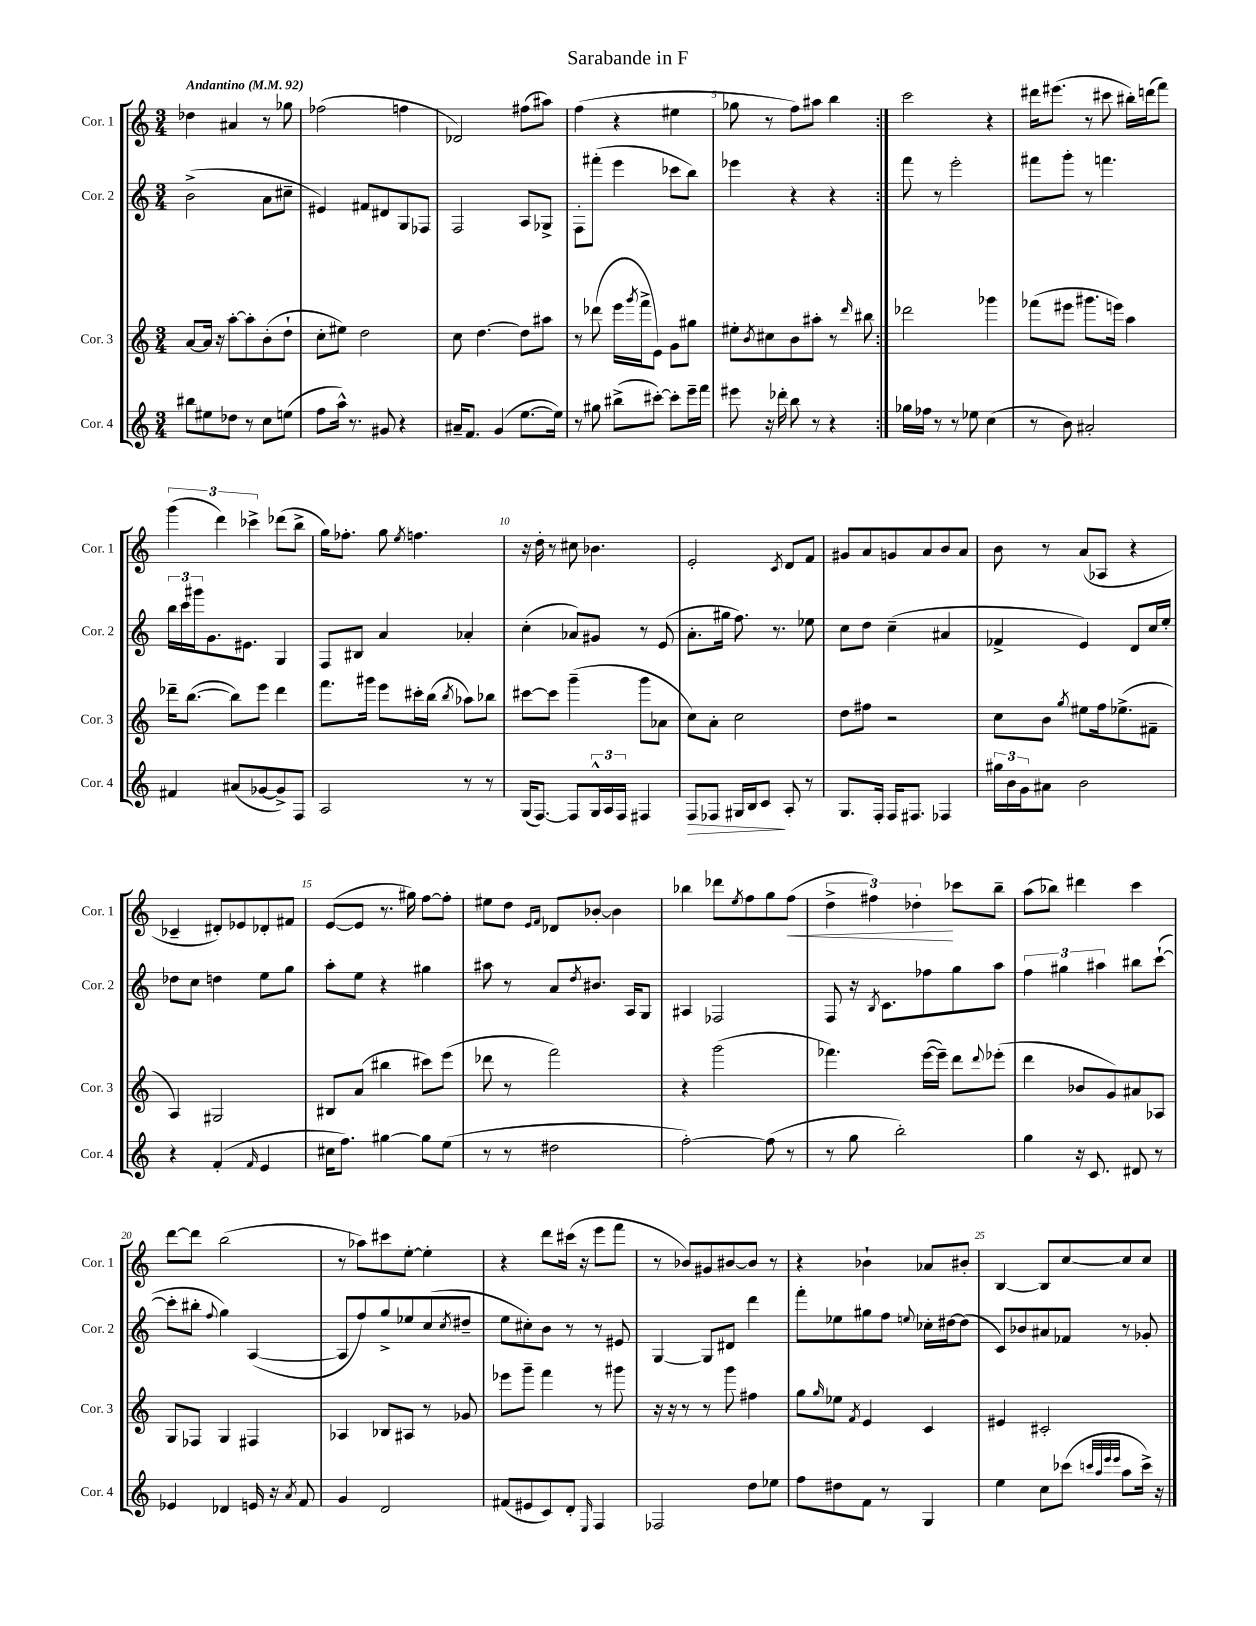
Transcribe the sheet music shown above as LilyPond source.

\header { title = "Sarabande in F" }
<<
\new StaffGroup <<
\new Staff = "s0" \with { instrumentName = "Cor. 1" shortInstrumentName = "Cor. 1" } {
    \clef treble \key c \major \numericTimeSignature \time 3/4 \tempo "Andantino" 4 = 92
    \repeat volta 2 { des''4 ais'4 r8 ges''8 |
    fes''2( f''4 |
    des'2) fis''8( ais''8) |
    f''4( r4 eis''4 |
    ges''8 r8 f''8) ais''8 b''4 | }
    c'''2 r4 |
    dis'''16 eis'''8.( r8 cis'''8 bis''16-.) d'''16( f'''8) |
    \tuplet 3/2 { g'''4( d'''4) ces'''4-> } des'''8( b''8-> |
    g''16) fes''8.-. g''8 \acciaccatura { e''8 } f''4. |
    r16 d''16-. r8 cis''8 bes'4. |
    e'2-. \acciaccatura { c'8 } d'8 f'8 |
    gis'8 a'8 g'8 a'8 b'8 a'8 |
    b'8 r8 a'8( aes8 r4 |
    ces'4-- dis'8-.) ees'8 des'8-. fis'8 |
    e'8~( e'8 r8. gis''16) f''8~ f''8-. |
    eis''8 d''8 \grace { e'16 f'16 } des'8 bes'8~-. bes'4 |
    bes''4 des'''8 \acciaccatura { e''8 } f''8 g''8 f''8\<( |
    \tuplet 3/2 { d''4-> fis''4) des''4-.\! } ces'''8 b''8-- |
    a''8( bes''8) dis'''4 c'''4 |
    d'''8~ d'''8 b''2( |
    r8 aes''8) cis'''8 e''8~-. e''4-. |
    r4 d'''8 cis'''16( r16 e'''8 f'''8 |
    r8 bes'8) gis'8 bis'8~ bis'8 r8 |
    r4 bes'4-! aes'8 bis'8-. |
    b4~ b8 c''8~ c''8 c''8 \bar "|." |
}
\new Staff = "s1" \with { instrumentName = "Cor. 2" shortInstrumentName = "Cor. 2" } {
    \clef treble \key c \major \numericTimeSignature \time 3/4
    \repeat volta 2 { b'2->( a'8 cis''8-- |
    eis'4) fis'8 dis'8 g8 fes8 |
    f2 a8 ges8-> |
    f8-. fis'''8-.( e'''4 ces'''8 b''8) |
    ees'''4 r4 r4 | }
    f'''8 r8 e'''2-. |
    fis'''8 g'''8-. r8 f'''4. |
    \tuplet 3/2 { b''16 c'''16 gis'''16 } g'8. eis'8. g4 |
    f8 bis8 a'4 aes'4-. |
    c''4-.( aes'8) gis'8 r8 e'8( |
    a'8.-. gis''16 f''8.) r8. ees''8 |
    c''8 d''8 c''4--( ais'4 |
    fes'4-> e'4) d'8 c''16 e''16-. |
    des''8 c''8 d''4 e''8 g''8 |
    a''8-. e''8 r4 gis''4 |
    ais''8 r8 a'8 \acciaccatura { d''8 } bis'8. a16 g8 |
    ais4 fes2 |
    f8 r16 \acciaccatura { b8 } c'8. fes''8 g''8 a''8 |
    \tuplet 3/2 { f''4 gis''4 ais''4 } bis''8 c'''8~-!( |
    c'''8-. bis''8-. \appoggiatura { f''8 } g''4) a4~( |
    a8 f''8) g''8-> ees''8 c''8( \acciaccatura { c''8 } dis''8-- |
    e''8 cis''8-.) b'8 r8 r8 eis'8 |
    g4~ g8 dis'8 d'''4 |
    f'''8-. ees''8 gis''8 f''8 \appoggiatura { e''8 } ces''16-. dis''16~ dis''8( |
    c'8) bes'8 ais'8 fes'8 r8 ges'8-. \bar "|." |
}
\new Staff = "s2" \with { instrumentName = "Cor. 3" shortInstrumentName = "Cor. 3" } {
    \clef treble \key c \major \numericTimeSignature \time 3/4
    \repeat volta 2 { a'8~ a'16 r16 a''8~-. a''8-. b'8-.( d''8-! |
    c''8-. eis''8) d''2 |
    c''8 d''4.~ d''8 ais''8 |
    r8 des'''8( e'''16 \acciaccatura { g'''8 } f'''16-> e'8) g'8 gis''8 |
    eis''8-. \acciaccatura { b'8 } cis''8 b'8 ais''8-. r8 \grace { d'''16 } bis''8 | }
    des'''2 ges'''4 |
    fes'''8( eis'''8 gis'''8. e'''16) a''4 |
    des'''16-- b''8.~( b''8) e'''8 des'''4 |
    f'''8. gis'''16 e'''8 cis'''16-. b''16( \acciaccatura { b''8 } aes''8) bes''8 |
    cis'''8~ cis'''8 g'''4--( g'''8 aes'8 |
    c''8) a'8-. c''2 |
    d''8 fis''8 r2 |
    c''8 b'8 \acciaccatura { g''8 } eis''8 f''16 ees''8.->( fis'8-- |
    a4) gis2 |
    bis8 a'8( bis''4 cis'''8) e'''8( |
    des'''8 r8 f'''2) |
    r4 g'''2( |
    fes'''4.) e'''16~( e'''16--) d'''8 \appoggiatura { d'''8 } ees'''8-.( |
    d'''4 bes'8 g'8) ais'8 aes8 |
    g8 fes8 g4 fis4 |
    aes4 bes8 ais8 r8 ges'8 |
    ees'''8 g'''8-- f'''4 r8 gis'''8 |
    r16 r16 r8 r8 g'''8 fis''4 |
    g''8 \grace { g''16 } ees''8 \acciaccatura { f'8 } e'4 c'4 |
    eis'4 cis'2-. \bar "|." |
}
\new Staff = "s3" \with { instrumentName = "Cor. 4" shortInstrumentName = "Cor. 4" } {
    \clef treble \key c \major \numericTimeSignature \time 3/4
    \repeat volta 2 { bis''8 eis''8 des''8 r8 c''8 e''8( |
    f''8 a''16-^) r8. gis'8 r4 |
    ais'16-- f'8. g'4( e''8.~ e''16) |
    r8 gis''8 bis''8->( cis'''8~-.) cis'''8-. e'''16-- f'''16 |
    eis'''8 r16 des'''16-. b''8 r8 r4 | }
    ges''16 fes''16 r8 r8 ees''8 c''4( |
    r8 b'8) ais'2-. |
    fis'4 ais'8( ges'8~ ges'8->) f8 |
    a2 r8 r8 |
    g16( f8.~) f8 \tuplet 3/2 { g16-^ a16 f16 } fis4 |
    f8\> fes8 gis16 b16 c'8\! a8-. r8 |
    g8. f16-. f16 fis8. fes4 |
    \tuplet 3/2 { gis''16 b'16 g'16 } ais'8 b'2 |
    r4 f'4-.( \grace { f'16 } e'4 |
    cis''16 f''8.) gis''4~ gis''8 e''8( |
    r8 r8 dis''2 |
    f''2~-.) f''8( r8 |
    r8 g''8 b''2-.) |
    g''4 r16 c'8. dis'8 r8 |
    ees'4 des'4 e'16 r16 \acciaccatura { a'8 } f'8 |
    g'4 d'2 |
    fis'8( eis'8 c'8) d'8-. \grace { e16 } f4 |
    fes2 d''8 ees''8 |
    f''8 dis''8 f'8 r8 g4 |
    e''4 c''8 ces'''8( \grace { c'''32 a''32 e'''32 e'''32 } a''8 c'''16->) r16 \bar "|." |
}
>>
>>
\layout { \context { \Score \override BarNumber.break-visibility = ##(#f #t #t) barNumberVisibility = #(every-nth-bar-number-visible 5) } }
